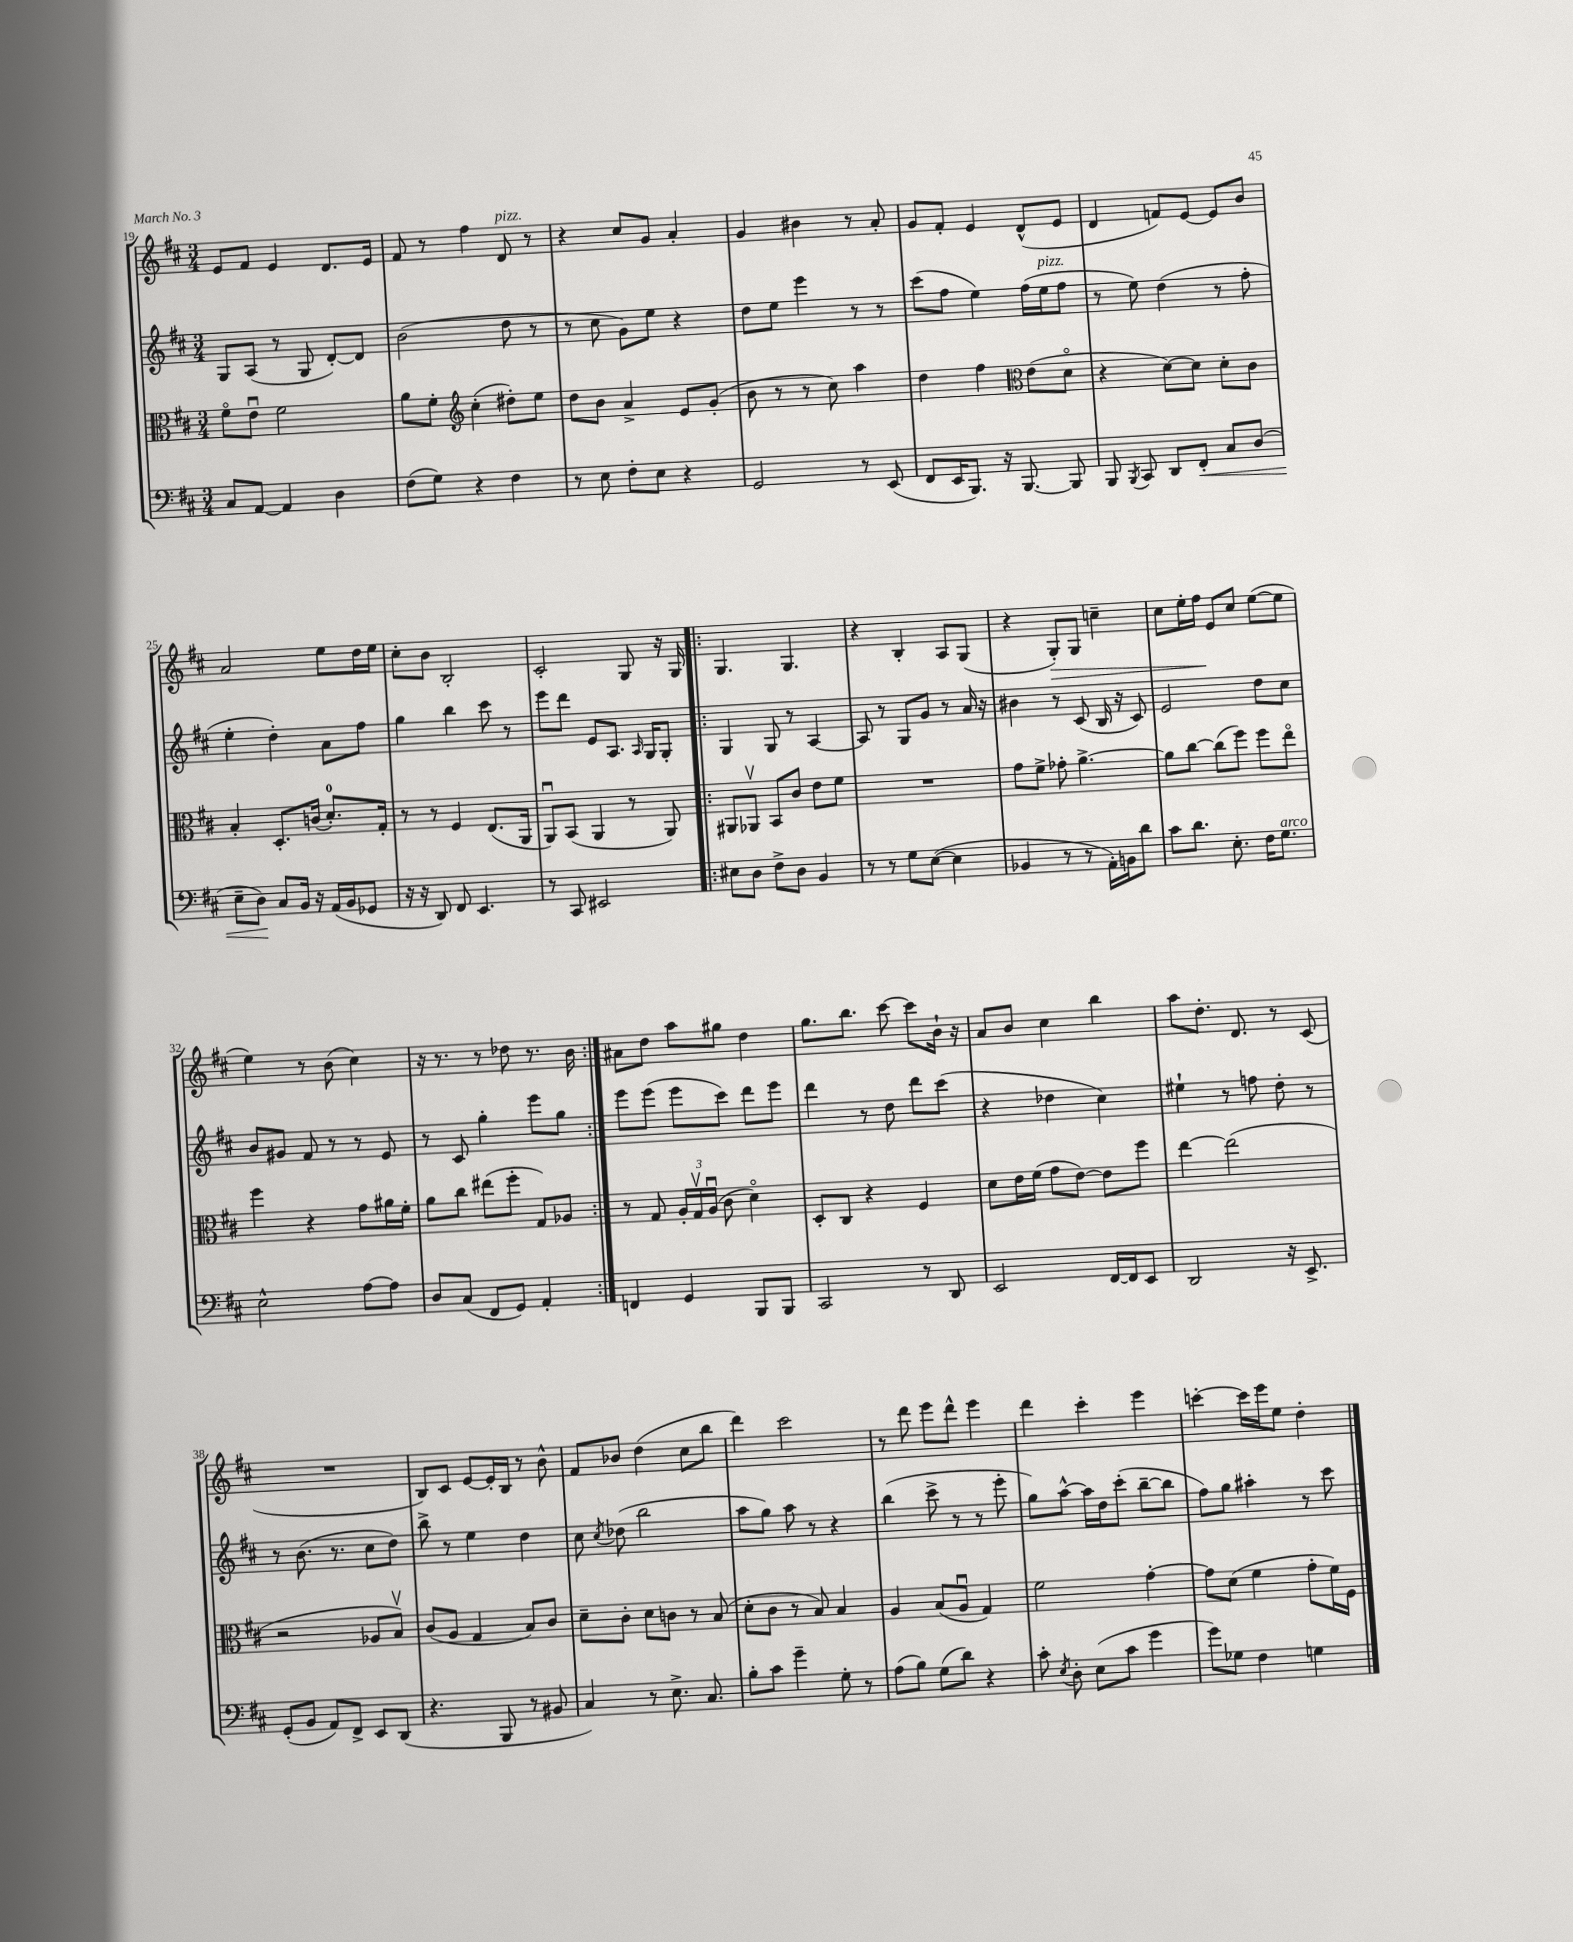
<<
\new StaffGroup <<
\new Staff = "s0" {
    \clef treble \key d \major \numericTimeSignature \time 3/4
    \autoBeamOff e'8[ fis'8] e'4 d'8.[ e'16] |
    fis'8 r8 fis''4 d'8^\markup { \italic "pizz." } r8 |
    r4 cis''8[ g'8] a'4-. |
    g'4 bis'4 r8 a'8-. |
    g'8[ fis'8]-. e'4 d'8[-^( e'8] |
    d'4 f'8[) e'8]~ e'8[ b'8] |
    a'2 e''8[ d''16 e''16] |
    cis''8[-. b'8] b2-. |
    cis'2-. g8 r16 g16 |
    \repeat volta 2 { g4. g4. |
    r4 b4-. a8[ g8]( |
    r4 g8[-.\>) g8] c''4-- |
    cis''8[ e''16-. fis''16]\! e'8[ cis''8] e''8[~( e''8] |
    e''4) r8 b'8( cis''4) |
    r16 r8. r8 des''8 r8. b'16 | }
    ais'8[ d''8] a''8[ gis''8] d''4 |
    g''8.[ b''8.] cis'''8~ cis'''8[ b'16]-! r16 |
    a'8[ b'8] cis''4 b''4 |
    a''8[ d''8.]-. d'8. r8 cis'8( |
    R2. |
    b8[) cis'8] e'8[~ e'16-. b16] r8 b'8-^ |
    fis'8[ bes'8] d''4( cis''8[ b''8] |
    d'''4) cis'''2 |
    r8 d'''8 e'''8[ d'''8]-^ e'''4 |
    d'''4 cis'''4-. e'''4 |
    c'''4~-. c'''16[ e'''16 e''8] d''4-. \bar "|." |
}
\new Staff = "s1" {
    \clef treble \key d \major \numericTimeSignature \time 3/4
    \autoBeamOff g8[ a8]( r8 g8 d'8[~-.) d'8] |
    b'2( d''8 r8 |
    r8 cis''8 g'8[) e''8] r4 |
    d''8[ e''8] e'''4 r8 r8 |
    cis'''8[( fis''8] e''4) fis''16[( e''16^\markup { \italic "pizz." } fis''8] |
    r8 e''8) d''4( r8 fis''8-. |
    e''4-. d''4-.) a'8[ fis''8] |
    g''4 b''4 cis'''8 r8 |
    e'''8[ d'''8] e'8[ a8.] \grace { a16 } g16[ g8]-. |
    \repeat volta 2 { g4 g8 r8 a4~ |
    a8 r8 g8[ g'8] r8 a'16 r16 |
    bis'4 r8 cis'8( b16 r16 cis'8) |
    e'2 d''8[ cis''8] |
    b'8[ gis'8] fis'8 r8 r8 e'8 |
    r8 cis'8 g''4-. e'''8[ g''8] | }
    e'''8[ e'''8]( e'''8[ cis'''8]) d'''8[ e'''8] |
    d'''4 r8 d''8 d'''8[ cis'''8]( |
    r4 des''4 cis''4) |
    eis''4-! r8 f''8 d''8-. r8 |
    r8 b'8.( r8. cis''8[ d''8]) |
    b''8-> r8 e''4 d''4 |
    cis''8 \acciaccatura { cis''8 } des''8( b''2 |
    a''8[ g''8]) a''8 r8 r4 |
    b''4( cis'''8-> r8 r8 e'''8-. |
    g''8[) a''8]~-^ a''16[ d''16 cis'''8]-.( b''8[~-- b''8] |
    fis''8[) g''8] ais''4-. r8 cis'''8 \bar "|." |
}
\new Staff = "s2" {
    \clef alto \key d \major \numericTimeSignature \time 3/4
    \autoBeamOff fis'8[\flageolet e'8]\downbow fis'2 |
    a'8[ fis'8]-. \clef treble cis''4-.( dis''8[-.) e''8] |
    d''8[ b'8] a'4-> e'8[ g'8]-.( |
    b'8 r8 r8 cis''8) a''4 |
    d''4 fis''4 \clef alto e'8[( d'8]\flageolet |
    r4 d'8[~) d'8] d'8[-. cis'8] |
    b4-. d8.[-. c'16]( d'8.[-0-.) g16]-. |
    r8 r8 fis4 e8.[( a,16] |
    a,8[\downbow) b,8]( a,4 r8 a,8) |
    \repeat volta 2 { ais,8[ aes,8]\upbow b,8[ cis'8] e'8[ fis'8] |
    R2. |
    g'8[ fis'8]-> ges'8-. a'4.~-> |
    a'8[ cis''8]~ cis''8[( fis''8]) fis''8[ e''8]\flageolet |
    fis''4 r4 g'8[ ais'16 fis'16]-. |
    a'8[ cis''8] eis''8[( fis''8]-. g8[) aes8] | }
    r8 g8 \tuplet 3/2 { a16[-. g16\upbow a16]\downbow( } cis'8 d'4\flageolet) |
    d8[-. cis8] r4 fis4 |
    d'8[ e'16 fis'16]( g'8[ e'8]~) e'8[ fis''8] |
    e''4~ e''2( |
    r2 aes8[ b8]\upbow) |
    cis'8[( a8] g4 b8[) cis'8] |
    d'8[-- cis'8]-. d'8[ c'8] r8 b8( |
    d'8[-. cis'8] r8 b8) b4 |
    a4 b8[( a8]\downbow g4) |
    fis'2 g'4~-. |
    g'8[ d'8]( fis'4 g'8[-. fis'16) fis16] \bar "|." |
}
\new Staff = "s3" {
    \clef bass \key d \major \numericTimeSignature \time 3/4
    \autoBeamOff cis8[ a,8]~ a,4 d4 |
    fis8[( g8]) r4 fis4 |
    r8 e8 fis8[-. e8] r4 |
    g,2 r8 e,8( |
    fis,8[ e,16 b,,8.]) r16 b,,8.~ b,,8 |
    b,,8 \acciaccatura { b,,8 } cis,8 d,8[ fis,8]-.\< cis8[ d8]( |
    e8[-- d8]\!) cis8[ b,16] r16 a,16[( b,16 ges,8] |
    r16 r16 d,8) fis,8 e,4. |
    r8 cis,8 eis,2 |
    \repeat volta 2 { eis8[ d8] fis8[-> d8] b,4 |
    r8 r8 g8[ e8]~( e4 |
    bes,4 r8 r8 a,16[-.) b,16 d'8] |
    cis'8[ d'8.] e8.-. fis16[ g8.]^\markup { \italic "arco" } |
    e2-^ a8[~ a8] |
    d8[ cis8]( fis,8[ g,8]) a,4-. | }
    f,4 g,4 b,,8[ b,,8] |
    cis,2 r8 d,8 |
    e,2 fis,16[~ fis,16 e,8] |
    d,2 r16 e,8.-> |
    g,8[-.( b,8] a,8[) fis,8]-> e,8[ d,8]( |
    r4. b,,8 r8 bis,8 |
    cis4) r8 e8.-> cis8. |
    b8[-. cis'8] g'4-- g8-. r8 |
    a8[( b8]) g8[( d'8]) r4 |
    cis'8-. \acciaccatura { e8 } d8-. e8[( cis'8] g'4 |
    g'8[) ges8] fis4 g4 \bar "|." |
}
>>
>>
\layout { \context { \Score currentBarNumber = #19 } }
